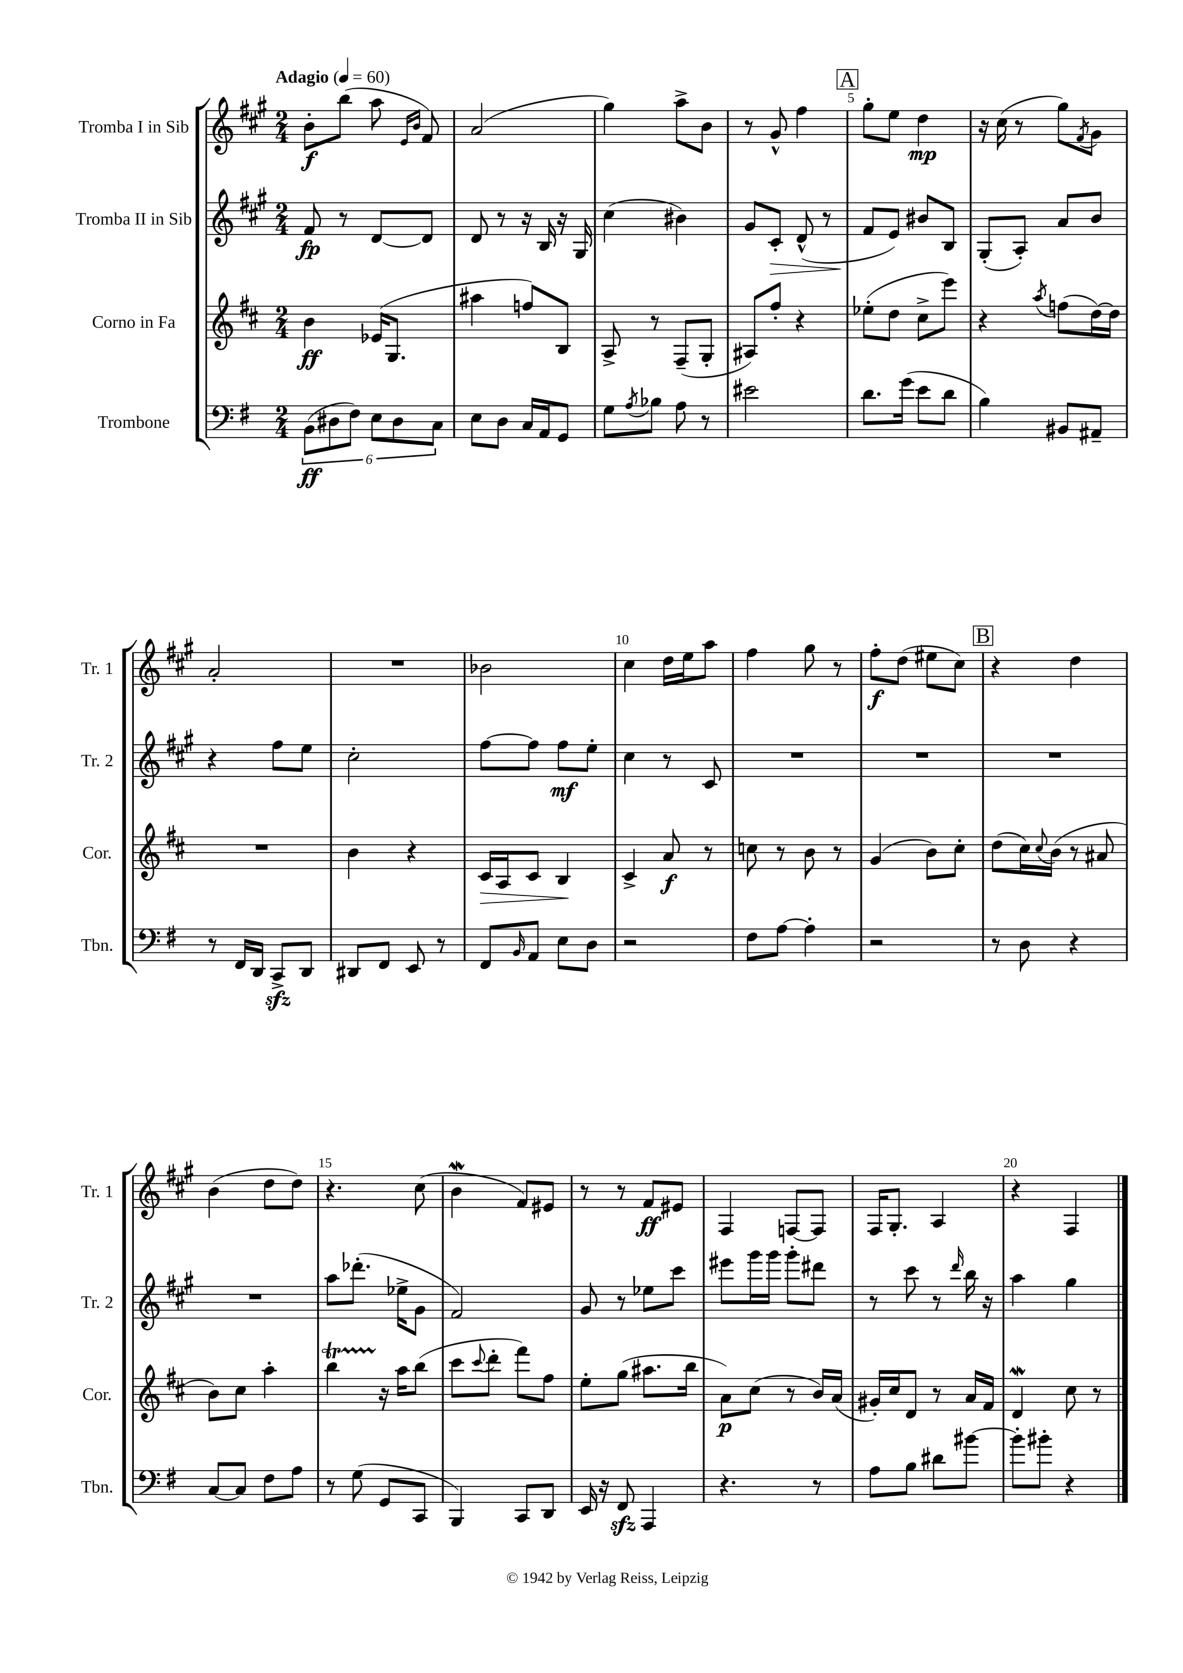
<<
\new StaffGroup <<
\new Staff = "s0" \with { instrumentName = "Tromba I in Sib" shortInstrumentName = "Tr. 1" } {
    \clef treble \key a \major \numericTimeSignature \time 2/4 \tempo "Adagio" 4 = 60
    b'8-.\f b''8( a''8 \grace { e'16 b'16 } fis'8) |
    a'2( |
    gis''4) a''8-> b'8 |
    r8 gis'8-^ fis''4 |
    \mark \markup { \box "A" } gis''8-. e''8 d''4\mp |
    r16 cis''16( r8 gis''8) \acciaccatura { fis'8 } gis'8 |
    a'2-. |
    R2 |
    bes'2 |
    cis''4 d''16 e''16 a''8 |
    fis''4 gis''8 r8 |
    fis''8-.\f d''8( eis''8 cis''8) |
    \mark \markup { \box "B" } r4 d''4 |
    b'4( d''8 d''8) |
    r4. cis''8( |
    b'4\mordent fis'8) eis'8 |
    r8 r8 fis'8\ff eis'8 |
    fis4 f8~ f8 |
    fis16 gis8.-. a4 |
    r4 fis4 \bar "|." |
}
\new Staff = "s1" \with { instrumentName = "Tromba II in Sib" shortInstrumentName = "Tr. 2" } {
    \clef treble \key a \major \numericTimeSignature \time 2/4
    fis'8\fp r8 d'8~ d'8 |
    d'8 r8 r16 b16 r16 gis16 |
    cis''4( bis'4) |
    gis'8 cis'8-.\> d'8-^( r8 |
    \mark \markup { \box "A" } fis'8\! e'8) bis'8 b8 |
    gis8-.( a8-.) a'8 b'8 |
    r4 fis''8 e''8 |
    cis''2-. |
    fis''8~ fis''8 fis''8\mf e''8-. |
    cis''4 r8 cis'8 |
    R2 |
    R2 |
    \mark \markup { \box "B" } R2 |
    R2 |
    a''8 des'''8.-.( ees''16-> gis'8 |
    fis'2) |
    gis'8 r8 ees''8 cis'''8 |
    eis'''8 gis'''16 gis'''16 gis'''8-. dis'''8 |
    r8 cis'''8 r8 \grace { d'''16 } b''16 r16 |
    a''4 gis''4 \bar "|." |
}
\new Staff = "s2" \with { instrumentName = "Corno in Fa" shortInstrumentName = "Cor." } {
    \clef treble \key d \major \numericTimeSignature \time 2/4
    b'4\ff ees'16( g8. |
    ais''4 f''8) b8 |
    a8-> r8 fis8--( g8-. |
    ais8) fis''8-. r4 |
    \mark \markup { \box "A" } ees''8-.( d''8 cis''8-> e'''8) |
    r4 \acciaccatura { a''8 } f''8( d''16~) d''16 |
    R2 |
    b'4 r4 |
    cis'16\> a16 cis'8 b4\! |
    cis'4-> a'8\f r8 |
    c''8 r8 b'8 r8 |
    g'4( b'8) cis''8-. |
    \mark \markup { \box "B" } d''8( cis''16) \appoggiatura { cis''8 } b'16( r8 ais'8 |
    b'8) cis''8 a''4-. |
    b''4\startTrillSpan r16\stopTrillSpan a''16 b''8( |
    cis'''8 \appoggiatura { cis'''8 } d'''8-. fis'''8) fis''8 |
    e''8-. g''8( ais''8. b''16 |
    a'8\p) cis''8( r8 b'16) a'16( |
    gis'16-.) cis''16 d'8 r8 a'16 fis'16 |
    d'4\mordent cis''8 r8 \bar "|." |
}
\new Staff = "s3" \with { instrumentName = "Trombone" shortInstrumentName = "Tbn." } {
    \clef bass \key g \major \numericTimeSignature \time 2/4
    \tuplet 6/4 { b,8\ff( dis8 fis8) e8 dis8 c8 } |
    e8 d8 c16 a,16 g,8 |
    g8 \acciaccatura { a8 } bes8 a8 r8 |
    eis'2 |
    \mark \markup { \box "A" } d'8. g'16( e'8 d'8 |
    b4) bis,8 ais,8-- |
    r8 fis,16 d,16 c,8->\sfz d,8 |
    dis,8 fis,8 e,8 r8 |
    fis,8 \grace { b,16 } a,8 e8 d8 |
    r2 |
    fis8 a8~ a4-. |
    r2 |
    \mark \markup { \box "B" } r8 d8 r4 |
    c8~ c8 fis8 a8 |
    r8 g8( g,8 c,8 |
    b,,4) c,8 d,8 |
    e,16 r16 fis,8\sfz a,,4 |
    r4. r8 |
    a8 b8 dis'8 bis'8~ |
    bis'8-. bis'8-. r4 \bar "|." |
}
>>
>>
\layout { \context { \Score \override BarNumber.break-visibility = ##(#f #t #t) barNumberVisibility = #(every-nth-bar-number-visible 5) } }
